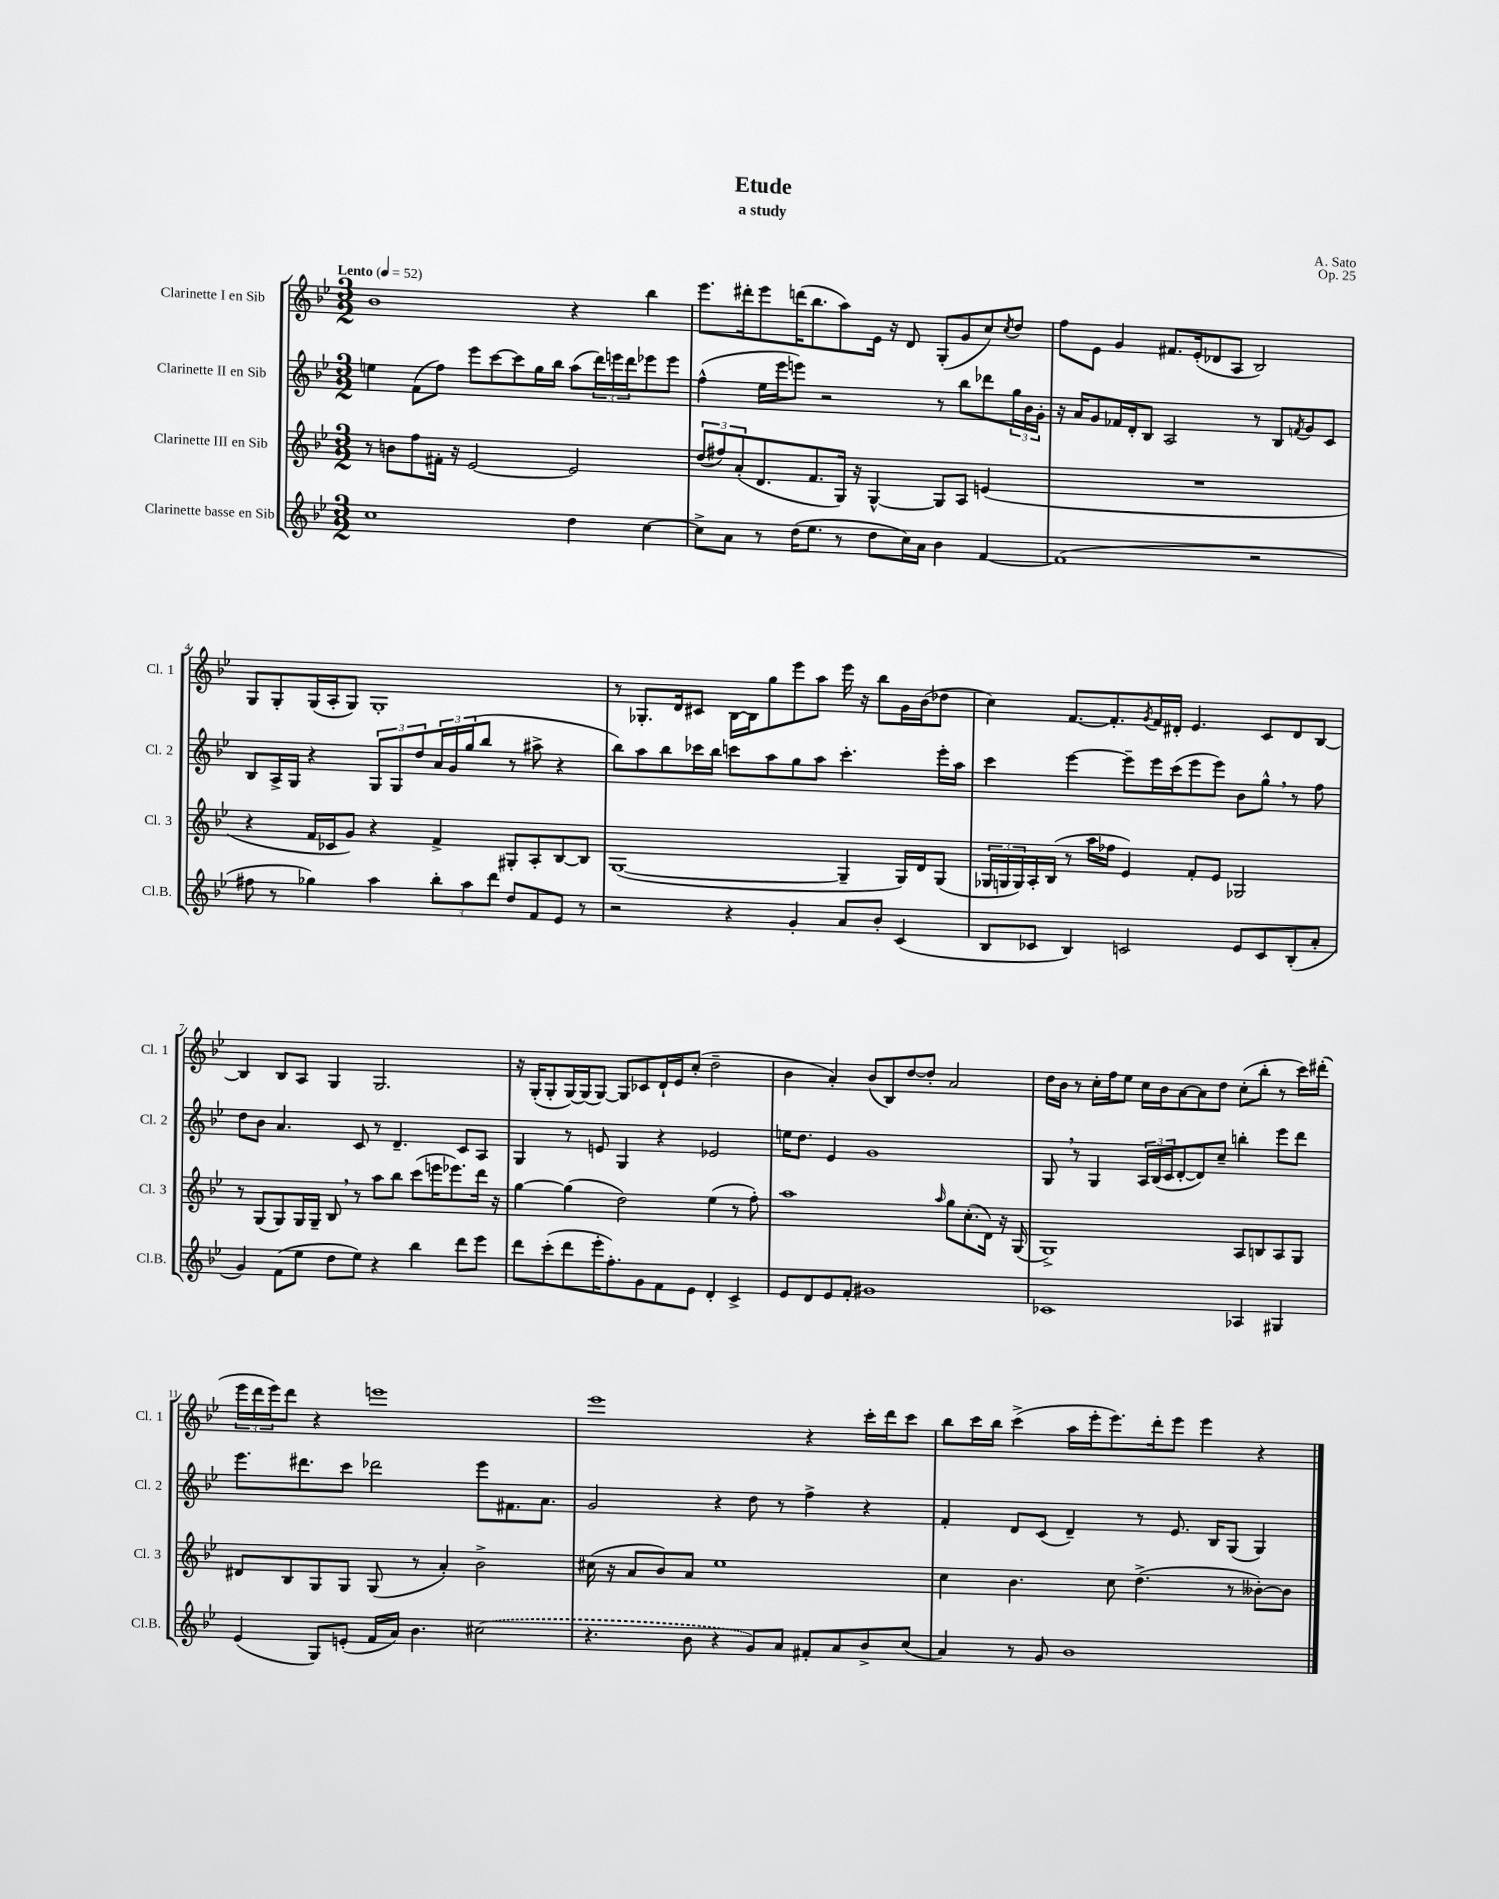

**kern	**kern	**kern	**kern
*part4	*part3	*part2	*part1
*staff4	*staff3	*staff2	*staff1
*I"Clarinette basse en Sib	*I"Clarinette III en Sib	*I"Clarinette II en Sib	*I"Clarinette I en Sib
*I'Cl.B.	*I'Cl. 3	*I'Cl. 2	*I'Cl. 1
*clefG2	*clefG2	*clefG2	*clefG2
*k[b-e-]	*k[b-e-]	*k[b-e-]	*k[b-e-]
*M3/2	*M3/2	*M3/2	*M3/2
*MM52	*MM52	*MM52	*MM52
=1	=1	=1	=1
!	!	!	!LO:TX:a:B:t=Lento
1cc	8r	4een\	1b-
.	8bn\L	.	.
.	8ff\	(8f\L	.
.	16f#X'\Jk	8ff\J)	.
.	16r	.	.
.	[2e-/	8eee-\L	.
.	.	[8ccc\	.
.	.	8ccc\]	.
.	.	16gg\L	.
.	.	16bb-\JJ	.
4dd\	2e-/]	(8aa\L	4r
.	.	24ddd\L)	.
.	.	24eeen\	.
.	.	24ddd\J	.
[4cc\	.	8eee-X\	4bb-\
.	.	8eee-\J	.
=2	=2	=2	=2
8cc^\L]	(12dd/L	(4ff^^\	8.eee-\L
.	12ff#X/)	.	.
8a\J	.	.	.
.	(12a'/	.	.
.	.	.	16ddd#X'\k
8r	8.d/	16ee-\LL	8eee-\
.	.	16eee-\J	.
(16dd\KL	.	8eeen\J)	(16dddn\K
8.ee-\J	8.f/	.	8.bb-\
.	.	2r	.
8r	16G/Jk)	.	8aa\)
.	16r	.	.
8dd\L	[4G^^/	.	16e-\Jk
.	.	.	16r
16cc\L)	.	.	8d/
16a\JJ	.	.	.
4b-\	8G/L]	8r	(8G'/L
.	8A/J	8bb-\L	8g/
[4f/	(4en/	8ddd-X\	8cc/)
.	.	.	8qcc/
.	.	24gg\L	8dd/J
.	.	24b-\	.
.	.	24g'\JJ	.
=3	=3	=3	=3
(1f]	1.r	16r	8ff\L
.	.	16a/KL	.
.	.	8g/	8e-\J
.	.	16f-X/L	4g/
.	.	16d'/J	.
.	.	8B-/J	.
.	.	2A/	8.f#X/L
.	.	.	(16e-'/k
.	.	.	8d-X/
.	.	.	8A/J
2r	.	8r	2B-/)
.	.	8B-/L	.
.	.	8qfn/	.
.	.	8g/	.
.	.	8c/J	.
!!LO:LB:g=z
=4	=4	=4	=4
8ff#X\	4r	8B-/L	8G/L
8r	.	16A^/L	8G'/
.	.	16G/JJ	.
4gg-X\)	16f/LL	4r	(16G/L
.	16c-X/J	.	16A'/J
.	8g/J)	.	8G/J)
4aa\	4r	12G/L	1G'
.	.	12G/	.
.	.	12dd/	.
12bb-'\L	4f^/	24a/L	.
.	.	24g/	.
12aa\	.	(24gg/J	.
.	.	8bb-/J	.
12ddd\J	.	.	.
8dd/L	8G#X'/L	8r	.
8f/	8A'/	8aa#X^\	.
8e-/J	[8B-/	4r	.
8r	8B-/J]	.	.
=5	=5	=5	=5
2r	([1G	8bb-\L)	8r
.	.	8aa\	8.G-X'/L
.	.	8bb-\	.
.	.	.	16d/k
.	.	16ccc-X\L	8c#X/J
.	.	16bb-\JJ	.
4r	.	8cccn\L	[16B-\LL
.	.	.	16B-\J]
.	.	8aa\	8gg\
4g'/	.	8gg\	8eee-\
.	.	8aa\J	8aa\J
8a/L	4G~/]	4.ccc'\	16eee-\
.	.	.	16r
8b-'/J	.	.	8bb-\L
(4c/	16G/LL)	.	16g\L
.	16d/J	.	(16b-\J
.	(8G/J	16eee-'\LL	8dd-X\J
.	.	16aa\JJ	.
=6	=6	=6	=6
8B-/L	24G-X/LL	4ccc\	4cc\)
.	24Gn/	.	.
.	24G/)	.	.
8c-X/J	16A'/	.	.
.	(16B-/JJ	.	.
4B-/)	8r	[4eee-\	[8.f/L
.	16aa\LL	.	.
.	16ff-X\JJ	.	8.f'/]
2cn/	4e-/)	8eee-~\L]	.
.	.	.	8qg/
.	.	16eee-\L	16f/L
.	.	(16ccc\J	16d#X'/JJ
.	8f'/L	8eee-\	4.e-/
.	8e-/J	8eee-\J)	.
8e-/L	2G-X/	8b-\L	.
8c/	.	8gg^^,\J	8c/L
(8B-'/	.	8r	8d#/
8a'/J	.	8ff\	[8B-/J
!!LO:LB:g=z
=7	=7	=7	=7
4g/)	8r	8dd\L	4B-/]
.	(8G/L	8b-\J	.
(8f\L	8G/)	4.a/	8B-/L
8ee-\J	16G/L	.	8A/J
.	16G~/JJ	.	.
8dd\L	8B-,/	.	4G/
8ee-\J)	8r	8c/	.
4r	8aa\L	8r	2.G/
.	8bb-\J	4.d~/	.
4bb-\	(8ccc\L	.	.
.	16eeen\K	.	.
.	8.eee-X\)	.	.
8ddd\L	.	8c/L	.
8eee-\J	16ddd\Jk	8A/J	.
.	16r	.	.
=8	=8	=8	=8
8ddd\L	[4gg\	4G/	16r
.	.	.	(16G'/KL
(8ccc'\	.	.	8G'/
8ddd\	(4gg\]	8r	[16G/L)
.	.	.	(16G/J]
16eee-'\K	.	8en/	[8G/J)
8.ff'\)	.	.	.
.	2dd\)	4G/	8G/L]
8g\	.	.	8c-X/
8f\	.	4r	16d`/L
.	.	.	16e-/J
8e-\J	.	.	(8cc'/J
4d'/	(4ee-\	2e-X/	2dd~\
4c^/	8r	.	.
.	8ff'\)	.	.
=9	=9	=9	=9
8e-/L	1aa	16een\KL	4b-\
.	.	8.dd\J	.
8d/	.	.	.
8e-/	.	4e-/	4a'/)
8f'/J	.	.	.
1g#X	.	1g	(8b-/L
.	.	.	8B-/)
.	.	.	[8dd/
.	.	.	8dd'/J]
.	16qqaa/	.	.
.	8gg\L	.	2a/
.	(8.cc'\	.	.
.	16d\Jk)	.	.
.	16r	.	.
.	(16G/	.	.
=10	=10	=10	=10
1c-X	1G^)	8G,/	16dd\LL
.	.	.	16b-\JJ
.	.	8r	8r
.	.	4G/	16cc'\LL
.	.	.	16ff\J
.	.	.	8ee-\J
.	.	24A/LL	16cc\LL
.	.	(24B-/	.
.	.	.	16b-\J
.	.	24c/J	.
.	.	[8d'/	[8a\
.	.	8d/])	8a\]
.	.	8cc~/J	8dd\J
4A-X/	8A/L	4bbn'\	(8cc'\L
.	8Bn/	.	8bb-'\J
4G#X/	8A/	8eee-\L	8r
.	8G/J	8ddd\J	16ccc\LL)
.	.	.	(16ddd#X'\JJ
!!LO:LB:g=z
=11	=11	=11	=11
(4e-/	8d#X/L	8.eee-\L	24eee-\LL
.	.	.	24ddd\
.	.	.	24eee-\J)
.	8B-/	.	8ddd\J
.	.	8.ddd#X\	.
8G/L)	8G/	.	4r
(8en'/J	8G/J	8ccc\J	.
16f/LL	(8G/	2ddd-X\	1eeen
16a/JJ)	.	.	.
4.b-\	8r	.	.
.	4a'/)	.	.
(2cc#X\	2b-^\	8eee-\L	.
.	.	8.f#X\	.
.	.	8.a\J	.
=12	=12	=12	=12
4.r	(16cc#X\	2g/	1eee-
.	16r	.	.
.	8a/L	.	.
.	8b-/)	.	.
8b-\	8a/J	.	.
4r	1ee-	4r	.
8g/L)	.	8dd\	.
8a/J	.	8r	.
8f#X'/L	.	4ff^\	4r
8a/	.	.	.
8b-^/	.	4r	16ccc'\LL
.	.	.	16ddd\J
(8cc/J	.	.	8ccc\J
=13	=13	=13	=13
4a/)	4cc\	4f'/	8bb-\L
.	.	.	16ccc\L
.	.	.	16bb-\JJ
8r	4.b-\	8d/L	(4ccc^\
8g/	.	(8c/J	.
1b-	.	4d~/)	16aa\LL
.	.	.	16eee-'\J
.	8cc\	.	8.eee-\)
.	(4.dd^\	8r	.
.	.	.	16ddd'\k
.	.	8.e-/	8eee-\J
.	.	.	4eee-\
.	.	16B-/KL	.
.	8r	(8G/J	.
.	[8b--X'\L)	4G/)	4r
.	8b--\J]	.	.
==	==	==	==
*-	*-	*-	*-
